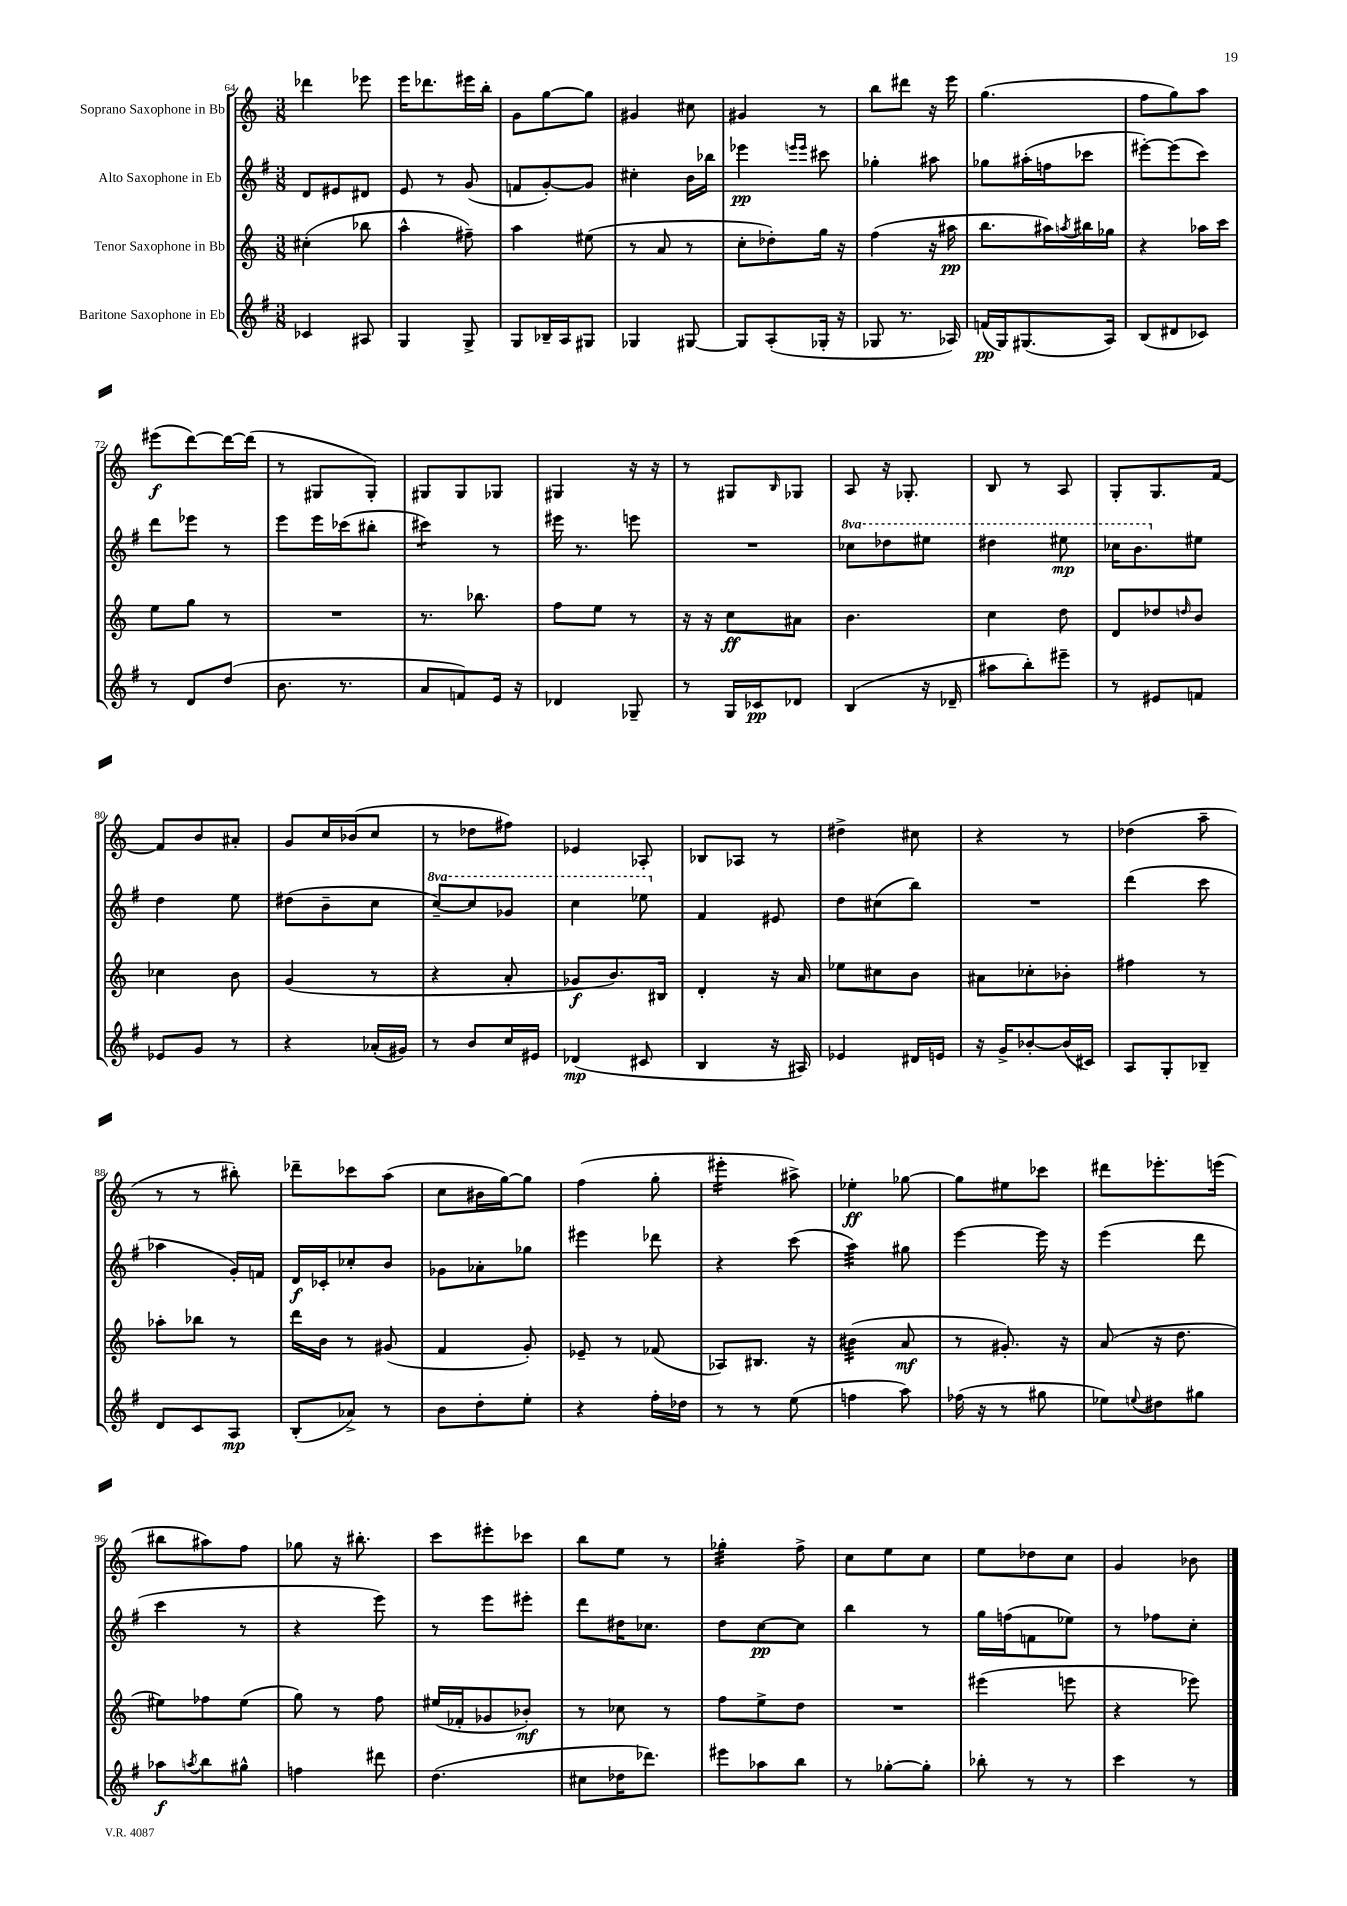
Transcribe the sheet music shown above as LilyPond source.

<<
\new StaffGroup <<
\new Staff = "s0" \with { instrumentName = "Soprano Saxophone in Bb" } {
    \clef treble \key c \major \numericTimeSignature \time 3/8
    des'''4 ees'''8 |
    e'''16 des'''8. eis'''16 b''16-. |
    g'8 g''8~ g''8 |
    gis'4 cis''8 |
    gis'4 r8 |
    b''8 dis'''8 r16 e'''16 |
    g''4.( |
    f''8 g''8) a''8 |
    eis'''8\f( d'''8~) d'''16~ d'''16( |
    r8 gis8 gis8-.) |
    gis8 gis8 ges8 |
    gis4 r16 r16 |
    r8 gis8 \grace { b16 } ges8 |
    a8 r16 ges8.-. |
    b8 r8 a8 |
    g8-. g8. f'16~ |
    f'8 b'8 ais'8-. |
    g'8 c''16 bes'16( c''8 |
    r8 des''8 fis''8) |
    ees'4 aes8-. |
    bes8 aes8 r8 |
    dis''4-> cis''8 |
    r4 r8 |
    des''4( a''8-- |
    r8 r8 bis''8-.) |
    des'''8-- ces'''8 a''8( |
    c''8 bis'16 g''16~) g''8 |
    f''4( g''8-. |
    eis'''4:16-. ais''8->) |
    ees''4-.\ff ges''8~ |
    ges''8 eis''8 ces'''8 |
    dis'''8 ees'''8.-. e'''16( |
    bis''8 ais''8) f''8 |
    ges''8 r16 bis''8.-. |
    c'''8 eis'''8-. ces'''8 |
    b''8 e''8 r8 |
    ges''4:32-. f''8-> |
    c''8 e''8 c''8 |
    e''8 des''8 c''8 |
    g'4 bes'8 \bar "|." |
}
\new Staff = "s1" \with { instrumentName = "Alto Saxophone in Eb" } {
    \clef treble \key g \major \numericTimeSignature \time 3/8 \set Staff.ottavationMarkups = #ottavation-simple-ordinals
    d'8 eis'8 dis'8 |
    e'8 r8 g'8( |
    f'8 g'8~-.) g'8 |
    cis''4-. b'16 bes''16 |
    ees'''4\pp \grace { e'''16 e'''16 } cis'''8 |
    ges''4-. ais''8 |
    ges''8 ais''16-.( f''16 ces'''8 |
    eis'''8~-.) eis'''8( c'''8) |
    d'''8 ees'''8 r8 |
    e'''8 e'''16 ces'''16( bis''8-. |
    cis'''4:8) r8 |
    eis'''16 r8. e'''8 |
    R4. |
    \ottava #1 ces'''8 des'''8 eis'''8 |
    dis'''4 eis'''8\mp |
    ces'''16 b''8. \ottava #0 eis''8 |
    d''4 e''8 |
    dis''8( b'8-- c''8 |
    \ottava #1 c'''8~--) c'''8 ges''8 |
    c'''4 ees'''8 \ottava #0 |
    fis'4 eis'8 |
    d''8 cis''8( b''8) |
    R4. |
    d'''4( c'''8 |
    aes''4 g'16-.) f'16 |
    d'16\f ces'16-. ces''8-. b'8 |
    ges'8 aes'8-. ges''8 |
    eis'''4 des'''8 |
    r4 c'''8( |
    a''4:32) gis''8 |
    e'''4~ e'''16 r16 |
    e'''4( d'''8 |
    c'''4 r8 |
    r4 e'''8) |
    r8 e'''8 eis'''8-. |
    d'''8 dis''16 ces''8. |
    d''8 c''8~\pp c''8 |
    b''4 r8 |
    g''16 f''16( f'8 ees''8) |
    r8 fes''8 c''8-. \bar "|." |
}
\new Staff = "s2" \with { instrumentName = "Tenor Saxophone in Bb" } {
    \clef treble \key c \major \numericTimeSignature \time 3/8
    cis''4-.( bes''8 |
    a''4-^ fis''8--) |
    a''4 eis''8( |
    r8 a'8 r8 |
    c''8-. des''8-.) g''16 r16 |
    f''4( r16 ais''16\pp |
    b''8. ais''16) \acciaccatura { a''8 } bis''16 ges''16 |
    r4 aes''16 c'''16 |
    e''8 g''8 r8 |
    R4. |
    r8. bes''8. |
    f''8 e''8 r8 |
    r16 r16 c''8\ff ais'8 |
    b'4. |
    c''4 d''8 |
    d'8 des''8 \grace { d''16 } b'8 |
    ces''4 b'8 |
    g'4( r8 |
    r4 a'8-. |
    ges'8\f b'8.) bis16 |
    d'4-. r16 a'16 |
    ees''8 cis''8 b'8 |
    ais'8 ces''8-. bes'8-. |
    fis''4 r8 |
    aes''8-. bes''8 r8 |
    d'''16 b'16 r8 gis'8( |
    f'4 g'8-.) |
    ees'8-- r8 fes'8( |
    aes8) bis8. r16 |
    bis'4:32( a'8\mf |
    r8 gis'8.-.) r16 |
    a'8( r16 d''8. |
    eis''8) fes''8 eis''8( |
    g''8) r8 f''8 |
    eis''16( fes'16-. ges'8 bes'8-.\mf) |
    r8 ces''8 r8 |
    f''8 e''8-> d''8 |
    R4. |
    eis'''4( e'''8 |
    r4 ees'''8) \bar "|." |
}
\new Staff = "s3" \with { instrumentName = "Baritone Saxophone in Eb" } {
    \clef treble \key g \major \numericTimeSignature \time 3/8
    ces'4 ais8 |
    g4 g8-> |
    g8 bes16-- a16 gis8 |
    ges4 gis8~ |
    gis8 a8-.( ges16-. r16 |
    ges8 r8. aes16) |
    f'16\pp( g16) gis8.( a16) |
    b8( dis'8 ces'8) |
    r8 d'8 d''8( |
    b'8. r8. |
    a'8 f'8) e'16 r16 |
    des'4 ges8-- |
    r8 g16 ces'16\pp des'8 |
    b4( r16 des'16-- |
    ais''8 b''8-.) eis'''8-- |
    r8 eis'8 f'8 |
    ees'8 g'8 r8 |
    r4 aes'16-.( gis'16) |
    r8 b'8 c''16 eis'16 |
    des'4\mp( cis'8 |
    b4 r16 ais16) |
    ees'4 dis'16 e'16 |
    r16 g'16-> bes'8~-. bes'16( cis'16) |
    a8 g8-. bes8-- |
    d'8 c'8 a8\mp |
    b8-.( aes'8->) r8 |
    b'8 d''8-. e''8-. |
    r4 fis''16-. des''16 |
    r8 r8 e''8( |
    f''4 a''8) |
    fes''16( r16 r8 gis''8 |
    ees''8) \appoggiatura { e''8 } dis''8 gis''8 |
    aes''8\f \acciaccatura { a''8 } b''8 gis''8-^ |
    f''4 dis'''8 |
    d''4.( |
    cis''8 des''16 des'''8.) |
    eis'''8 aes''8 b''8 |
    r8 ges''8~-. ges''8-. |
    bes''8-. r8 r8 |
    c'''4 r8 \bar "|." |
}
>>
>>
\layout { \context { \Score currentBarNumber = #64 } }
